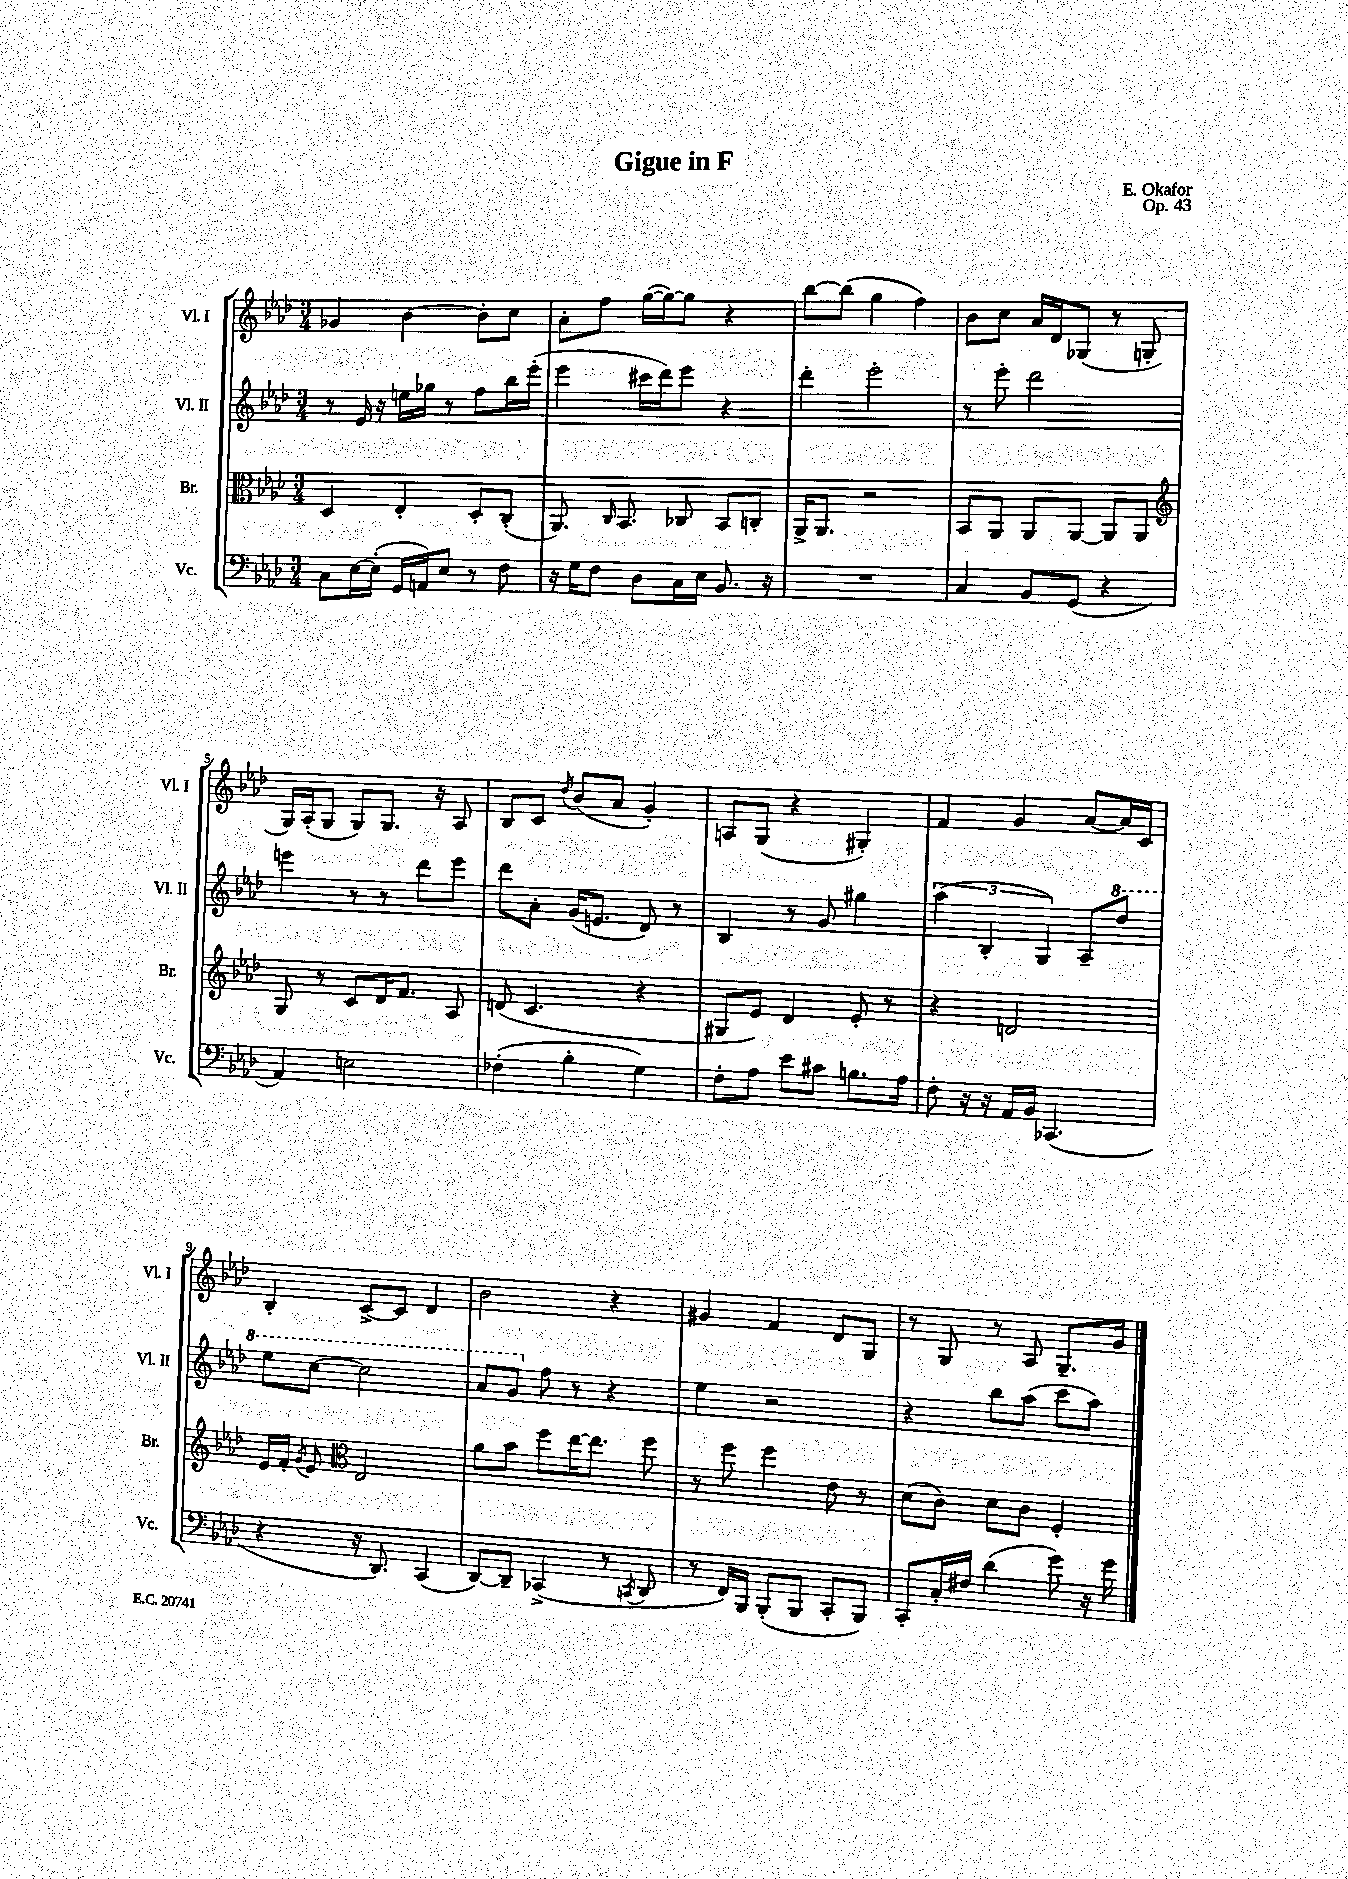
\header { title = "Gigue in F" composer = "E. Okafor" opus = "Op. 43" }
<<
\new StaffGroup <<
\new Staff = "s0" \with { instrumentName = "Vl. I" shortInstrumentName = "Vl. I" } {
    \clef treble \key aes \major \numericTimeSignature \time 3/4
    \autoBeamOff ges'4 bes'4~ bes'8[-. c''8] |
    aes'8[-. f''8] g''16[~( g''16~) g''8] r4 |
    bes''8[~ bes''8]( g''4 f''4) |
    bes'8[ c''8] aes'16[ des'16 ges8]( r8 g8-. |
    g16[) aes16-.( g8] g8[) g8.] r16 aes8 |
    bes8[ c'8] \acciaccatura { des''8 } bes'8[( aes'8] g'4-.) |
    a8[ g8]( r4 gis4-.) |
    f'4 g'4 aes'8[~ aes'16 c'16] |
    bes4-. c'8[~-> c'8] des'4 |
    bes'2 r4 |
    gis'4 f'4 des'8[ g8] |
    r8 g8 r8 aes8 g8.[-- g'16] \bar "|." |
}
\new Staff = "s1" \with { instrumentName = "Vl. II" shortInstrumentName = "Vl. II" } {
    \clef treble \key aes \major \numericTimeSignature \time 3/4
    \autoBeamOff r8 ees'16 r16 e''16[ ges''16] r8 f''8[ bes''16 ees'''16]-.( |
    ees'''4 cis'''16[ des'''16) ees'''8] r4 |
    des'''4-. ees'''2-. |
    r8 ees'''8-. des'''2 |
    e'''4 r8 r8 des'''8[ e'''8] |
    des'''8[ aes'8]-. g'16[( e'8.] des'8) r8 |
    bes4 r8 g'8 gis''4 |
    \tuplet 3/2 { aes''4( bes4-. g4) } aes8[-- \ottava #1 des'''8] |
    ees'''8[ c'''8]~ c'''2 |
    aes''8[ g''8] \ottava #0 f''8 r8 r4 |
    ees''4 r2 |
    r4 bes''8[ aes''8]( c'''8[ aes''8]) \bar "|." |
}
\new Staff = "s2" \with { instrumentName = "Br." shortInstrumentName = "Br." } {
    \clef alto \key aes \major \numericTimeSignature \time 3/4
    \autoBeamOff des4 ees4-. des8[-. c8]-.( |
    aes,8.) \grace { c16 } bes,8. ces8 bes,8[ c8]-. |
    aes,16[-> aes,8.] r2 |
    bes,8[ aes,8] aes,8[ aes,8]~ aes,8[ aes,8] |
    \clef treble g8 r8 c'8[ des'16 f'8.] aes8 |
    d'8( c'4. r4 |
    gis8[ ees'8]) des'4 ees'8-. r8 |
    r4 d'2 |
    ees'16[ f'16]-. \acciaccatura { g'8 } ees'8 \clef alto ees2 |
    aes'8[ bes'8] f''8[ ees''16~ ees''8.] f''8 |
    r8 f''8 f''4 ees'8 r8 |
    des'8[( c'8]) des'8[ c'8] f4-. \bar "|." |
}
\new Staff = "s3" \with { instrumentName = "Vc." shortInstrumentName = "Vc." } {
    \clef bass \key aes \major \numericTimeSignature \time 3/4
    \autoBeamOff c8[ ees16~ ees16]-.( g,16[ a,16) ees8] r8 f8 |
    r16 g16[ f8] des8[ c16 ees16] bes,8. r16 |
    R2. |
    c4 bes,8[ g,8]( r4 |
    aes,4) e2 |
    fes4-.( bes4-. g4) |
    f8[-. aes8] ees'8[ cis'8] b8.[ aes16] |
    f8-. r16 r16 aes,16[ bes,16] ces,4.( |
    r4 r16 des,8.) c,4( |
    des,8[~) des,8]-- ces,4->( r8 \acciaccatura { c,8 } des,8 |
    r8 f,16[) bes,,16] bes,,8[-.( bes,,8] c,8[-. bes,,8]) |
    c,8[-. c16-. fis16] des'4( g'8) r16 g'16 \bar "|." |
}
>>
>>
